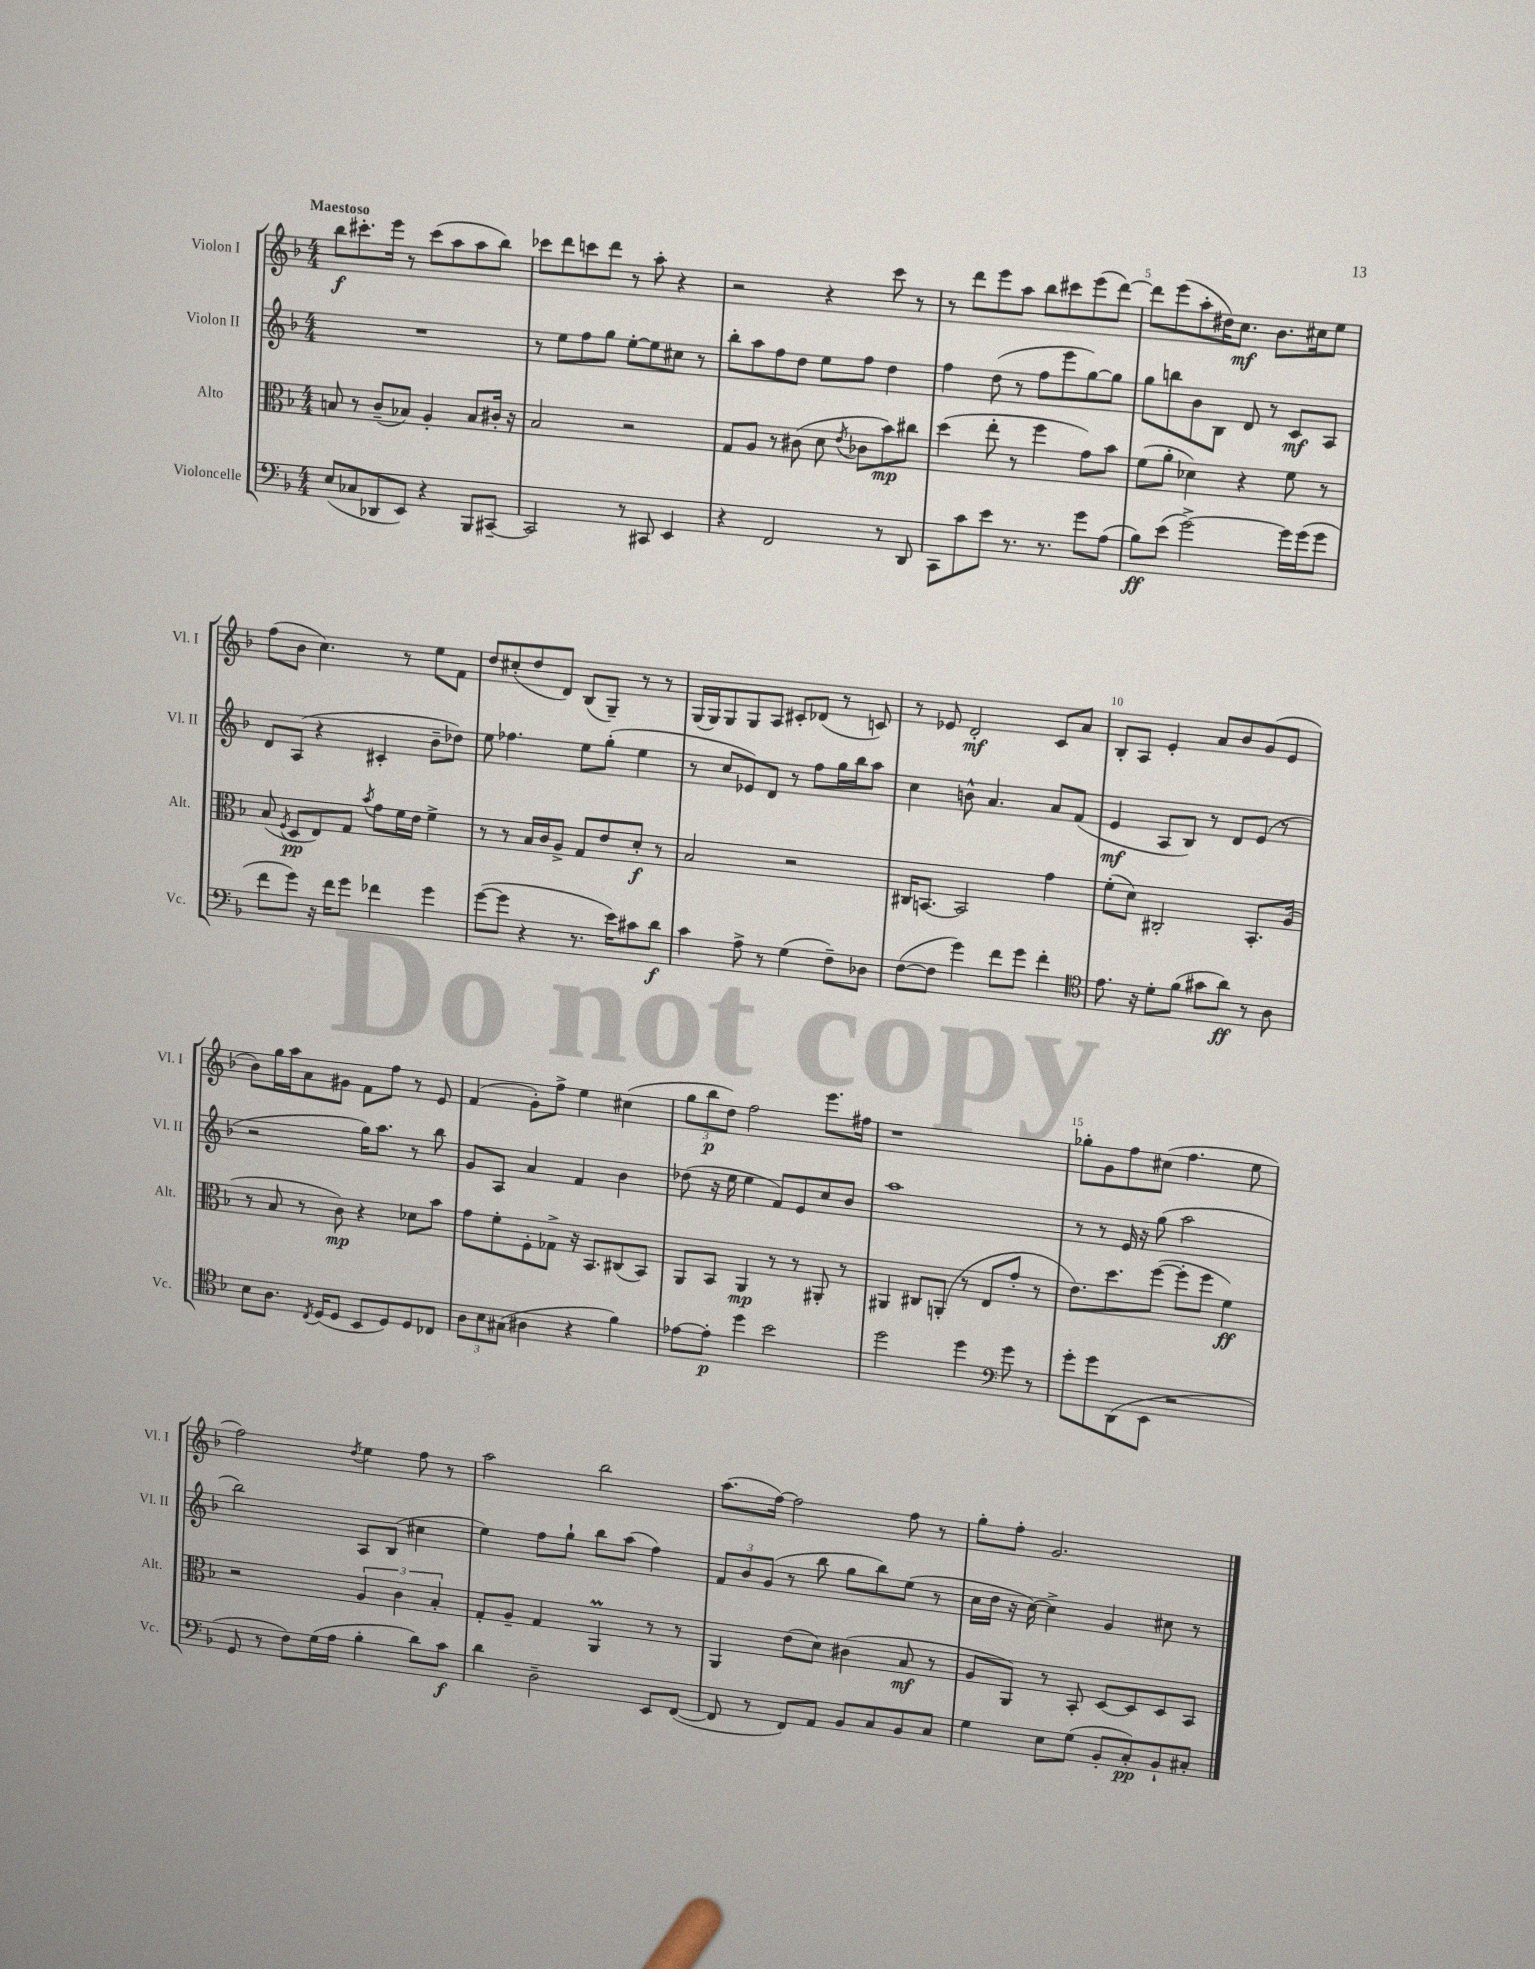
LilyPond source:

<<
\new StaffGroup <<
\new Staff = "s0" \with { instrumentName = "Violon I" shortInstrumentName = "Vl. I" } {
    \clef treble \key f \major \numericTimeSignature \time 4/4 \tempo "Maestoso"
    \autoBeamOff bes''8[\f cis'''8.-. e'''16] r8 cis'''8[( a''8 a''8 bes''8]) |
    ces'''8[ d'''8 c'''8 d'''8] r8 a''8-. r4 |
    r2 r4 c'''8 r8 |
    r8 d'''8[ e'''8 a''8] bes''8[ cis'''8 e'''8( d'''8]~) |
    d'''8[ e'''8( a''8-. dis''16) c''8.]\mf bes'8.[ cis''16 e''8] |
    f''8[( bes'8] c''4.) r8 e''8[ f'8] |
    d''8[ cis''8-.( d''8 d'8]) bes8[( g8]--) r8 r8 |
    g16[( g16) g8 g8 a8] cis'8[-. des'8]( r8 c'8) |
    r8 ees'8 d'2-.\mf c'8[ a'8] |
    bes8[-. a8] e'4-. a'8[ bes'8 g'8( e'8] |
    bes'8[) g''16 a''16 a'8 gis'8] f'8[ f''8] r8 e'8 |
    f'4( g'8[-.) f''8]-> e''4 cis''4( |
    \tuplet 3/2 { g''8[ bes''8\p d''8]) } f''2 e'''8.[ fis''16] |
    r1 |
    ges''8[-. g'8 f''8 cis''8]( f''4. e''8 |
    f''2) \acciaccatura { d''8 } e''4 f''8 r8 |
    a''2 bes''2 |
    a''8.[( f''16]~) f''2 f''8 r8 |
    g''8[-. f''8]-. g'2. \bar "|." |
}
\new Staff = "s1" \with { instrumentName = "Violon II" shortInstrumentName = "Vl. II" } {
    \clef treble \key f \major \numericTimeSignature \time 4/4
    \autoBeamOff R1 |
    r8 e''8[ f''8 g''8] e''8[~-. e''8 cis''8] r8 |
    bes''8[-. a''8 f''8 d''8] e''8[ f''8] d''4 |
    f''4 d''8( r8 f''8[ e'''8 g''8~) g''8] |
    g''8[ b''8 bes'8 bes8] d'8 r8 c'8[\mf a8] |
    d'8[ a8]( r4 cis'4-. bes'8[-- des''8]) |
    e''8 fes''4. e''8[ g''8]-.( e''4 |
    r8 c''8[ ees'8) d'8] r8 f''8[ g''16 bes''16 a''8] |
    c''4 b'8-^ a'4. a'8[ f'8]( |
    e'4\mf a8[ bes8]) r8 d'8[ e'8]( r8 |
    r2 g''16[) a''8.] r8 bes''8 |
    g'8[ a8] a'4 f'4 bes'4 |
    des''8( r16 e''16 e''4 f'8[) e'8 c''8 bes'8] |
    a''1 |
    r8 r8 e'16 r16 g''8( a''2 |
    bes''2) a8[ bes8]( cis''4 |
    e''4) f''8[ g''8]-! bes''8[ a''8]( f''4) |
    \tuplet 3/2 { f'8[ bes'8 g'8]( } r8 bes''8 g''8[ bes''8) e''8]( r8 |
    c''16[ d''16] r16 c''16~) c''4-> g'4 cis''8 r8 \bar "|." |
}
\new Staff = "s2" \with { instrumentName = "Alto" shortInstrumentName = "Alt." } {
    \clef alto \key f \major \numericTimeSignature \time 4/4
    \autoBeamOff b8 r8 c'8[--( bes8]) a4-. bes8[ cis'16]-. r16 |
    bes2 r2 |
    g8[ a8] r8 cis'8( d'8 \acciaccatura { e'8 } ces'8[ bes'8\mp) cis''8] |
    d''4( e''8-. r8 f''4 g'8[) bes'8] |
    f'8[( a'8]-. des'4) r4 f'8 r8 |
    bes8( \acciaccatura { f8 } d8[\pp e8) g8] \acciaccatura { bes'8 } g'8[ f'16 e'16] f'4-> |
    r8 r8 bes16[ c'16 a8]-> g8[ e'8 d'8]-.\f r8 |
    bes2 r2 |
    cis16[ b,8.]~ b,2 g'4 |
    f'8[-.( d'8]) cis2-. bes,8.[-. a16]( |
    r8 bes8 r8 c'8\mp) r4 des'8[ bes'8] |
    g'8[ f'8-. f8-. ges8]-> r16 bes,8.[ cis8( bes,8]) |
    a,8[ bes,8] a,4\mp r8 r8 ais,8-. r8 |
    ais,4 cis8[ a,8]-.( r8 e8[ g'8]-. r8 |
    e'8.[) d''8. f''8]~( f''8[-. f''8] f'4\ff) |
    r2 \tuplet 3/2 { a4 c'4 bes4-. } |
    g8[-. a8]-- g4 a,4\prall r8 r8 |
    a,4 e'8[( d'8]) cis'4( bes8\mf r8 |
    a8[ a,8]) r8 bes,8-. d8[~ d8 d8 bes,8] \bar "|." |
}
\new Staff = "s3" \with { instrumentName = "Violoncelle" shortInstrumentName = "Vc." } {
    \clef bass \key f \major \numericTimeSignature \time 4/4
    \autoBeamOff e8[( ces8 des,8 e,8]) r4 bes,,8[ cis,8]~-- |
    cis,2 r8 cis,8 e,4 |
    r4 f,2 r8 d,8 |
    c,8[ c'8 e'8] r8. r8. g'8[ a8]( |
    bes8[\ff) e'8]( g'2~->) g'16[ g'16( g'8] |
    f'8[ g'8]) r16 f'16[ g'8] fes'4 g'4 |
    g'8[~( g'8] r4 r8. e'16[) cis'8 d'8]\f |
    c'4 a8-> r8 g4( f8[--) des8] |
    f8[~( f8] g'4) f'8[ g'8] f'4-. |
    \clef tenor e'8. r16 d'8[-. f'8]( gis'8[ a'8]\ff) r8 a8 |
    bes8[ a8.] \acciaccatura { c8 } d16[( d8] bes,8[ d8) d8 ces8] |
    \tuplet 3/2 { a8[ bes8 gis8]( } ais4 r4 f'4) |
    ees'8[~ ees'8]-.\p d''4 bes'2 |
    d''2 d''4 \clef bass g'8 r8 |
    g'8[-. g'8 d,8( e,8] r2 |
    g,8 r8 f8[) g16( a16] bes4-. d'8[) c'8]\f |
    d'4 d2-- e,8[ f,8]~( |
    f,8 r8 f,8[) a,8] bes,8[ c8 bes,8 c8] |
    g4 e8[ g8]( bes,8[-. c8-.\pp) bes,8-! cis8]-. \bar "|." |
}
>>
>>
\layout { \context { \Score \override BarNumber.break-visibility = ##(#f #t #t) barNumberVisibility = #(every-nth-bar-number-visible 5) } }
